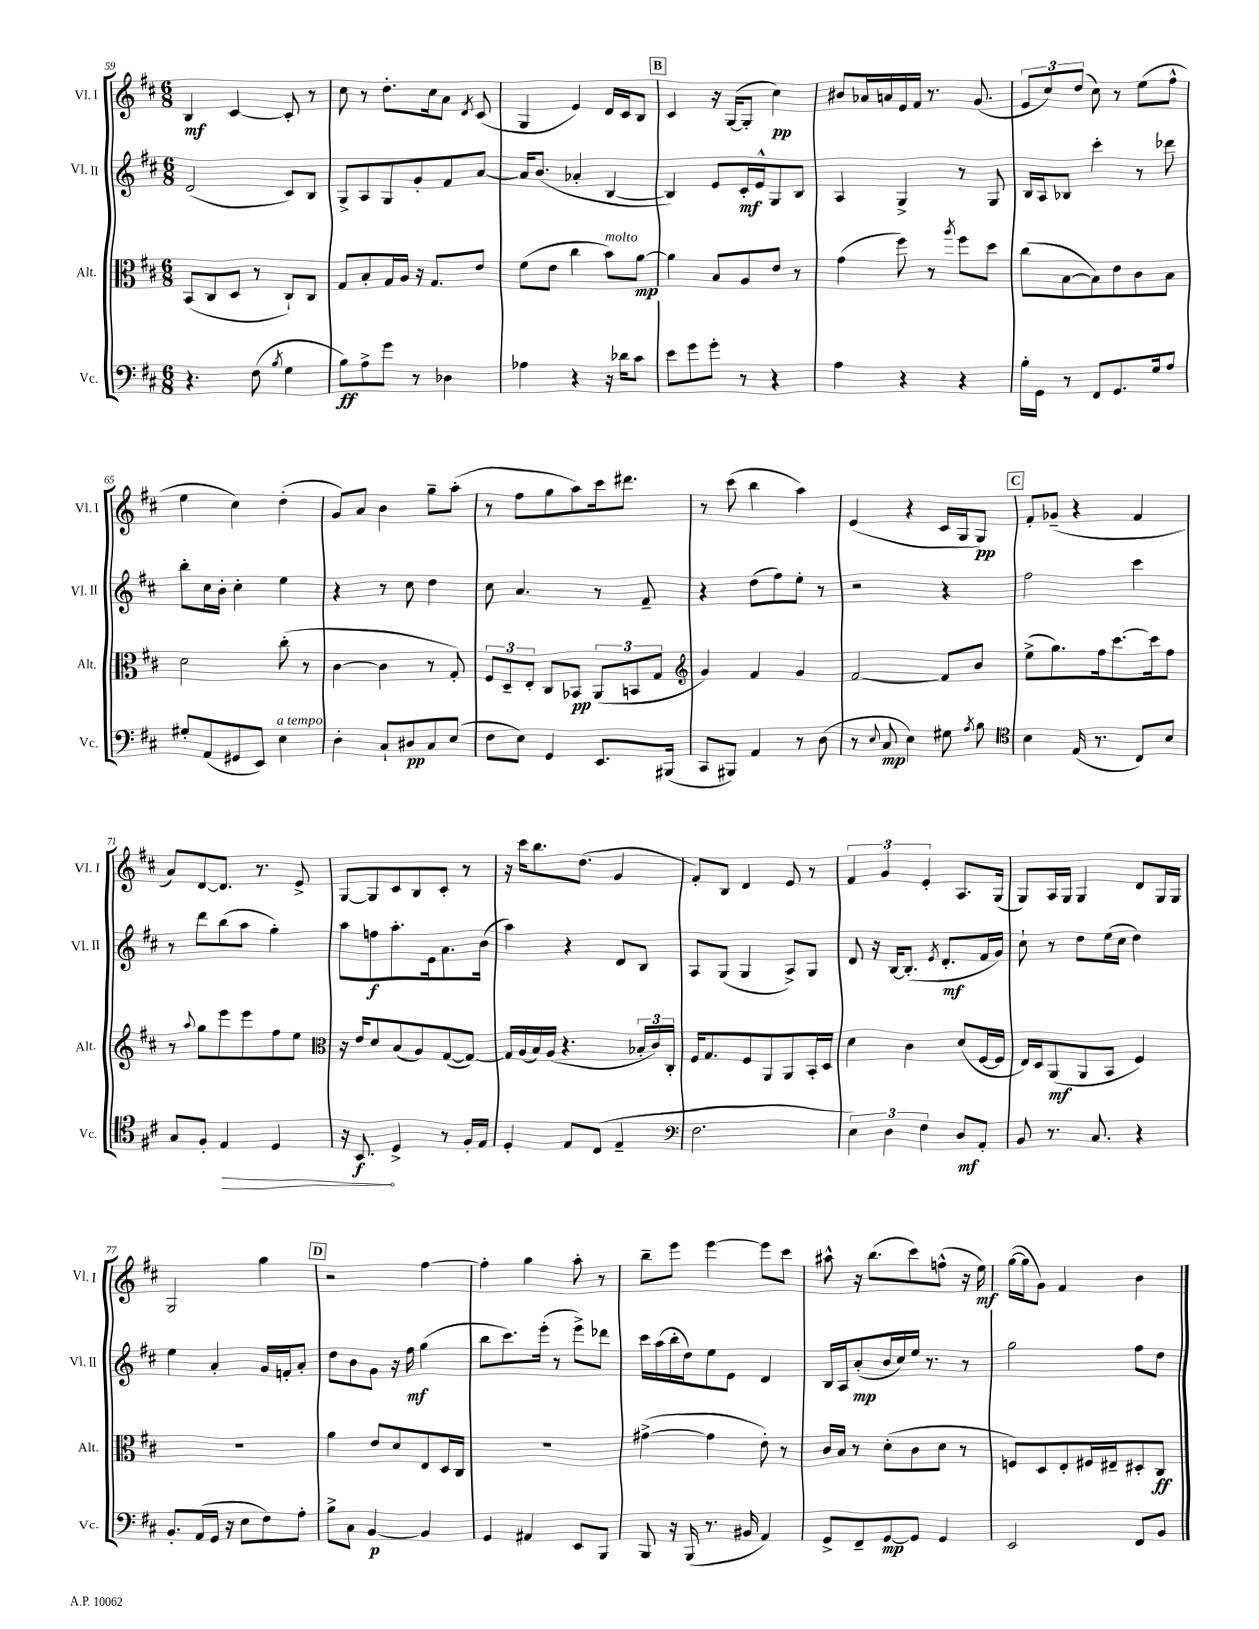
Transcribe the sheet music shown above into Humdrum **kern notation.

**kern	**dynam	**kern	**dynam	**kern	**dynam	**kern	**dynam
*part4	*part4	*part3	*part3	*part2	*part2	*part1	*part1
*staff4	*staff4	*staff3	*staff3	*staff2	*staff2	*staff1	*staff1
*I"Vc.	*	*I"Alt.	*	*I"Vl. II	*	*I"Vl. I	*
*I'Vc.	*	*I'Alt.	*	*I'Vl. II	*	*I'Vl. I	*
*clefF4	*	*clefC3	*	*clefG2	*	*clefG2	*
*k[f#c#]	*	*k[f#c#]	*	*k[f#c#]	*	*k[f#c#]	*
*M6/8	*	*M6/8	*	*M6/8	*	*M6/8	*
=59	=59	=59	=59	=59	=59	=59	=59
4.r	.	(8BB/L	.	(2d/	.	4B/	mf
.	.	8C#/	.	.	.	.	.
.	.	8D/J	.	.	.	[4c#/	.
(8F#\	.	8r	.	.	.	.	.
8qB/	.	.	.	.	.	.	.
4G\	.	8C#`/L)	.	8c#/L)	.	8c#'/]	.
.	.	8C#/J	.	8B/J	.	8r	.
=60	=60	=60	=60	=60	=60	=60	=60
8B\L)	ff	8G/L	.	8G^/L	.	8cc#\	.
8A^\	.	8B'/	.	8A/	.	8r	.
8g\J	.	16G/L	.	8G/	.	8.dd'\L	.
.	.	16A/JJ	.	.	.	.	.
8r	.	16r	.	8g'/	.	.	.
.	.	8.G/L	.	.	.	16cc#\k	.
4D-X\	.	.	.	8f#/	.	8a\J	.
.	.	.	.	.	.	8qd/	.
.	.	8e/J	.	[8a/J	.	(8c#/	.
=61	=61	=61	=61	=61	=61	=61	=61
4A-X\	.	(8f#\L	.	16a/KL]	.	4G/	.
.	.	.	.	(8.b/J	.	.	.
.	.	8e\J	.	.	.	.	.
4r	.	4cc#\	.	4a-X'/	.	4e/)	.
!	!	!LO:TX:a:i:t=molto	!	!	!	!	!
16r	.	8b\L)	.	[4B/	.	16d/LL	.
16d-X\KL	.	.	.	.	.	16c#/J	.
8c#\J	.	[8a\J	mp	.	.	8B/J	.
!!LO:REH:place=s1:t=B
=62	=62	=62	=62	=62	=62	=62	=62
8e\L	.	4a\]	.	4B/])	.	4c#/	.
8g\	.	.	.	.	.	.	.
8g'\J	.	8B/L	.	8e/L	.	16r	.
.	.	.	.	.	.	([16G/KL	.
8r	.	8A/	.	16c#'/L	mf	8G'/J]	.
.	.	.	.	16e^^/J	.	.	.
4r	.	8e/J	.	8G/	.	4cc#\)	pp
.	.	8r	.	8B/J	.	.	.
=63	=63	=63	=63	=63	=63	=63	=63
4A\	.	(4g\	.	4A/	.	8b#X/L	.
.	.	.	.	.	.	16a-X/L	.
.	.	.	.	.	.	16an/	.
4r	.	8ff#\)	.	4G^/	.	16e/	.
.	.	.	.	.	.	16f#/JJ	.
.	.	8r	.	.	.	8.r	.
.	.	8qaa/	.	.	.	.	.
4r	.	8ff#\L	.	8r	.	.	.
.	.	.	.	.	.	(8.g/	.
.	.	8dd\J	.	8G/	.	.	.
=64	=64	=64	=64	=64	=64	=64	=64
16B'\LL	.	(8cc#\L	.	16B/LL	.	12e/L	.
16GG\JJ	.	.	.	16A/J	.	.	.
.	.	.	.	.	.	12cc#/)	.
8r	.	[8B\	.	8B-X/J	.	.	.
.	.	.	.	.	.	(12dd/J	.
8FF#/L	.	8B\])	.	4ccc#'\	.	8cc#\)	.
8.GG/	.	8e\	.	.	.	8r	.
.	.	8c#\	.	8r	.	(8ee\L	.
16G/k	.	.	.	.	.	.	.
8A/J	.	8B\J	.	8ddd-X\	.	8ff#^^\J	.
!!LO:LB:g=z
=65	=65	=65	=65	=65	=65	=65	=65
8G#X'/L	.	2d\	.	8bb'\L	.	4ee\	.
(8AA/	.	.	.	16cc#\L	.	.	.
.	.	.	.	16b'\JJ	.	.	.
8GG#X/	.	.	.	4cc#'\	.	4cc#\)	.
8EE/J)	.	.	.	.	.	.	.
!LO:TX:a:i:t=a tempo	!	!	!	!	!	!	!
4E\	.	(8cc#'\	.	4ee\	.	(4dd'\	.
.	.	8r	.	.	.	.	.
=66	=66	=66	=66	=66	=66	=66	=66
4D'\	.	[4c#\	.	4r	.	8g/L)	.
.	.	.	.	.	.	8a/J	.
8C#`/L	.	4c#\]	.	8r	.	4b\	.
8D#X/	pp	.	.	8cc#\	.	.	.
8C#/	.	8r	.	4dd\	.	8gg~\L	.
(8E/J	.	8G'/)	.	.	.	(8aa'\J	.
=67	=67	=67	=67	=67	=67	=67	=67
8F#\L	.	12F#/L	.	8cc#\	.	8r	.
.	.	12D~/	.	.	.	.	.
8E\J)	.	.	.	4.a/	.	8ff#\L	.
.	.	12E'/J	.	.	.	.	.
4GG/	.	8C#/L	.	.	.	8gg\	.
.	.	8BB-X/J	pp	.	.	8aa\)	.
8.EE/L	.	(12AA/L	.	8r	.	16ccc#\k	.
.	.	.	.	.	.	8.ddd#X\J	.
.	.	12BBn/	.	.	.	.	.
.	.	.	.	8f#~/	.	.	.
.	.	12G/J	.	.	.	.	.
(16BBB#X/Jk	.	.	.	.	.	.	.
=68	=68	=68	=68	=68	=68	=68	=68
*	*	*clefG2	*	*	*	*	*
8CC#/L	.	4g/)	.	4r	.	8r	.
8BBB#X/J)	.	.	.	.	.	(8ccc#\	.
4AA/	.	4f#/	.	(8dd\L	.	4bb\	.
.	.	.	.	8ff#\)	.	.	.
8r	.	4g/	.	8ee'\J	.	4aa\)	.
(8D\	.	.	.	8r	.	.	.
=69	=69	=69	=69	=69	=69	=69	=69
8r	.	[2f#/	.	2r	.	(4e/	.
8qqE/	.	.	.	.	.	.	.
8C#/	mp	.	.	.	.	.	.
4E\)	.	.	.	.	.	4r	.
8G#X\	.	8f#/L]	.	4r	.	16c#/LL	.
.	.	.	.	.	.	16G/J	.
8qA/	.	.	.	.	.	.	.
8B\	.	8b/J	.	.	.	8G/J)	pp
!!LO:REH:place=s1:t=C
=70	=70	=70	=70	=70	=70	=70	=70
*clefC4	*	*	*	*	*	*	*
4B\	.	(8ee^\L	.	2ff#\	.	8f#'/L	.
.	.	8.gg\)	.	.	.	(8g-X~/J	.
(16E/	.	.	.	.	.	4r	.
8.r	.	16ff#\k	.	.	.	.	.
.	.	[8.ccc#\	.	.	.	.	.
8C#/L)	.	.	.	4ccc#\	.	4f#/	.
.	.	16ccc#\k]	.	.	.	.	.
8B/J	.	8ff#\J	.	.	.	.	.
!!LO:LB:g=z
=71	=71	=71	=71	=71	=71	=71	=71
8G/L	.	8r	.	8r	.	8a/L)	.
.	.	8qqaa/	.	.	.	.	.
8F#'/J	.	8gg\L	.	8ddd\L	.	[8d/	.
!	!LO:HP:b	!	!	!	!	!	!
4E/	>	8eee\	.	(8bb\	.	8.d/J]	.
.	.	8eee\	.	8aa\J	.	.	.
.	.	.	.	.	.	8.r	.
4D/	.	8ff#\	.	4gg'\)	.	.	.
.	.	8ee\J	.	.	.	8e^/	.
=72	=72	=72	=72	=72	=72	=72	=72
*	*	*clefC3	*	*	*	*	*
16r	.	16r	.	8aa\L	.	[8G/L	.
8.BB/	f	16e/KL	.	.	.	.	.
.	.	8d/	.	8ffn\	f	8G/]	.
4D^/	]	(8B/	.	8.aa'\	.	8c#/	.
.	.	8A/)	.	.	.	8B/	.
.	.	.	.	16e\k	.	.	.
8r	.	([8G/	.	8.a\	.	8c#'/J	.
16F#'/LL	.	8G/J_)	.	.	.	8r	.
16E/JJ	.	.	.	(16b\Jk	.	.	.
=73	=73	=73	=73	=73	=73	=73	=73
4D'/	.	16G/LL]	.	4aa\)	.	16r	.
.	.	(16A/	.	.	.	16ccc#\KL	.
.	.	16B/)	.	.	.	8.bb\	.
.	.	(16A/JJ	.	.	.	.	.
8E/L	.	4.r	.	4r	.	.	.
.	.	.	.	.	.	(8.dd\J	.
(8C#/J	.	.	.	.	.	.	.
4E~/	.	.	.	8d/L	.	4g/	.
.	.	24B-X'/LL	.	8B/J	.	.	.
.	.	24c#/)	.	.	.	.	.
.	.	24C#'/JJ	.	.	.	.	.
=74	=74	=74	=74	=74	=74	=74	=74
*clefF4	*	*	*	*	*	*	*
2.F#\	.	16F#/KL	.	8A/L	.	8f#'/L)	.
.	.	8.G/	.	.	.	.	.
.	.	.	.	(8G/J	.	8B/J	.
.	.	8F#/	.	4G/	.	4d/	.
.	.	8AA/	.	.	.	.	.
.	.	8AA/	.	8A^/L)	.	8e/	.
.	.	16BB'/L	.	8G/J	.	8r	.
.	.	16D/JJ	.	.	.	.	.
=75	=75	=75	=75	=75	=75	=75	=75
6E\)	.	4d\	.	8d/	.	6f#/	.
.	.	.	.	16r	.	.	.
6D\	.	.	.	.	.	6g/	.
.	.	.	.	[16B/KL	.	.	.
.	.	4c#\	.	(8.B'/J]	.	.	.
6F#\	.	.	.	.	.	6e'/	.
.	.	.	.	8qe/	.	.	.
.	.	.	.	8.d'/L	mf	.	.
8D/L	mf	(8d/L	.	.	.	8.A/L	.
8AA'/J	.	[16F#/L	.	16f#/L	.	.	.
.	.	16F#/JJ]	.	16g/JJ)	.	(16G/Jk	.
=76	=76	=76	=76	=76	=76	=76	=76
8BB/	.	16E/LL)	.	8cc#`\	.	8G/L)	.
.	.	16D/J	.	.	.	.	.
8.r	.	(8AA/	mf	8r	.	16A/L	.
.	.	.	.	.	.	16G/JJ	.
.	.	8AA/	.	8dd\L	.	4G/	.
8.C#/	.	.	.	.	.	.	.
.	.	8BB/J	.	(16ee\L	.	.	.
.	.	.	.	16cc#\JJ	.	.	.
4r	.	4F#/)	.	4dd\)	.	8d/L	.
.	.	.	.	.	.	16G/L	.
.	.	.	.	.	.	16G/JJ	.
!!LO:LB:g=z
=77	=77	=77	=77	=77	=77	=77	=77
8.BB'/L	.	2.r	.	4ee\	.	2G/	.
(16AA/L	.	.	.	.	.	.	.
16GG/JJ	.	.	.	4a'/	.	.	.
16r	.	.	.	.	.	.	.
8E\L	.	.	.	.	.	.	.
8F#\)	.	.	.	16g/LL	.	4gg\	.
.	.	.	.	16fn'/J	.	.	.
8A'\J	.	.	.	8a'/J	.	.	.
!!LO:REH:place=s1:t=D
=78	=78	=78	=78	=78	=78	=78	=78
8B^\L	.	4a\	.	8dd\L	.	2r	.
8C#\J	.	.	.	8b\	.	.	.
[4BB/	p	8e/L	.	8g\J	.	.	.
.	.	8d/	.	16r	.	.	.
.	.	.	.	16ff#\	mf	.	.
4BB/]	.	8E/	.	(4gg\	.	[4ff#\	.
.	.	16D/L	.	.	.	.	.
.	.	16C#/JJ	.	.	.	.	.
=79	=79	=79	=79	=79	=79	=79	=79
4GG/	.	2.r	.	8bb\L	.	4ff#'\]	.
.	.	.	.	8.ccc#\)	.	.	.
4AA#X/	.	.	.	.	.	4gg\	.
.	.	.	.	(16eee'\Jk	.	.	.
.	.	.	.	8r	.	.	.
8EE/L	.	.	.	8eee^\L)	.	8aa'\	.
8BBB/J	.	.	.	8ddd-X\J	.	8r	.
=80	=80	=80	=80	=80	=80	=80	=80
8BBB/	.	([4g#X^\	.	16ccc#\LL	.	8bb~\L	.
.	.	.	.	(16aa\	.	.	.
16r	.	.	.	16bb'\	.	8eee\J	.
(16BBB/	.	.	.	16dd\J)	.	.	.
8.r	.	4g#\]	.	8ee\	.	[4eee\	.
.	.	.	.	8e\J	.	.	.
16BB#X/	.	.	.	.	.	.	.
4AA/)	.	8e'\)	.	4d/	.	8eee\L]	.
.	.	8r	.	.	.	8ccc#\J	.
=81	=81	=81	=81	=81	=81	=81	=81
8GG^/L	.	16c#/LL	.	16B/LL	.	8aa#X^^\	.
.	.	16B/JJ	.	16A/J	.	.	.
8FF#~/	.	8r	.	(8a'/	mp	16r	.
.	.	.	.	.	.	(8.bb\L	.
[8GG/	mp	(8d'\L	.	16b/L	.	.	.
.	.	.	.	16cc#/)	.	.	.
8GG/J]	.	8c#\	.	16ee/JJ	.	8ccc#\)	.
.	.	.	.	8.r	.	.	.
4GG/	.	8d\J	.	.	.	(8ffn^^\J	.
.	.	8r	.	8r	.	16r	.
.	.	.	.	.	.	16ee\)	mf
=82	=82	=82	=82	=82	=82	=82	=82
2EE/	.	8Fn/L)	.	2gg\	.	([16gg\LL	.
.	.	.	.	.	.	16gg\J]	.
.	.	8D/	.	.	.	8g\J)	.
.	.	8E'/	.	.	.	4f#/	.
.	.	16F#X/L	.	.	.	.	.
.	.	16E#X~/J	.	.	.	.	.
8FF#/L	.	8D#X'/	.	8ff#\L	.	4b\	.
8BB/J	.	8C#/J	ff	8dd\J	.	.	.
==	==	==	==	==	==	==	==
*-	*-	*-	*-	*-	*-	*-	*-
